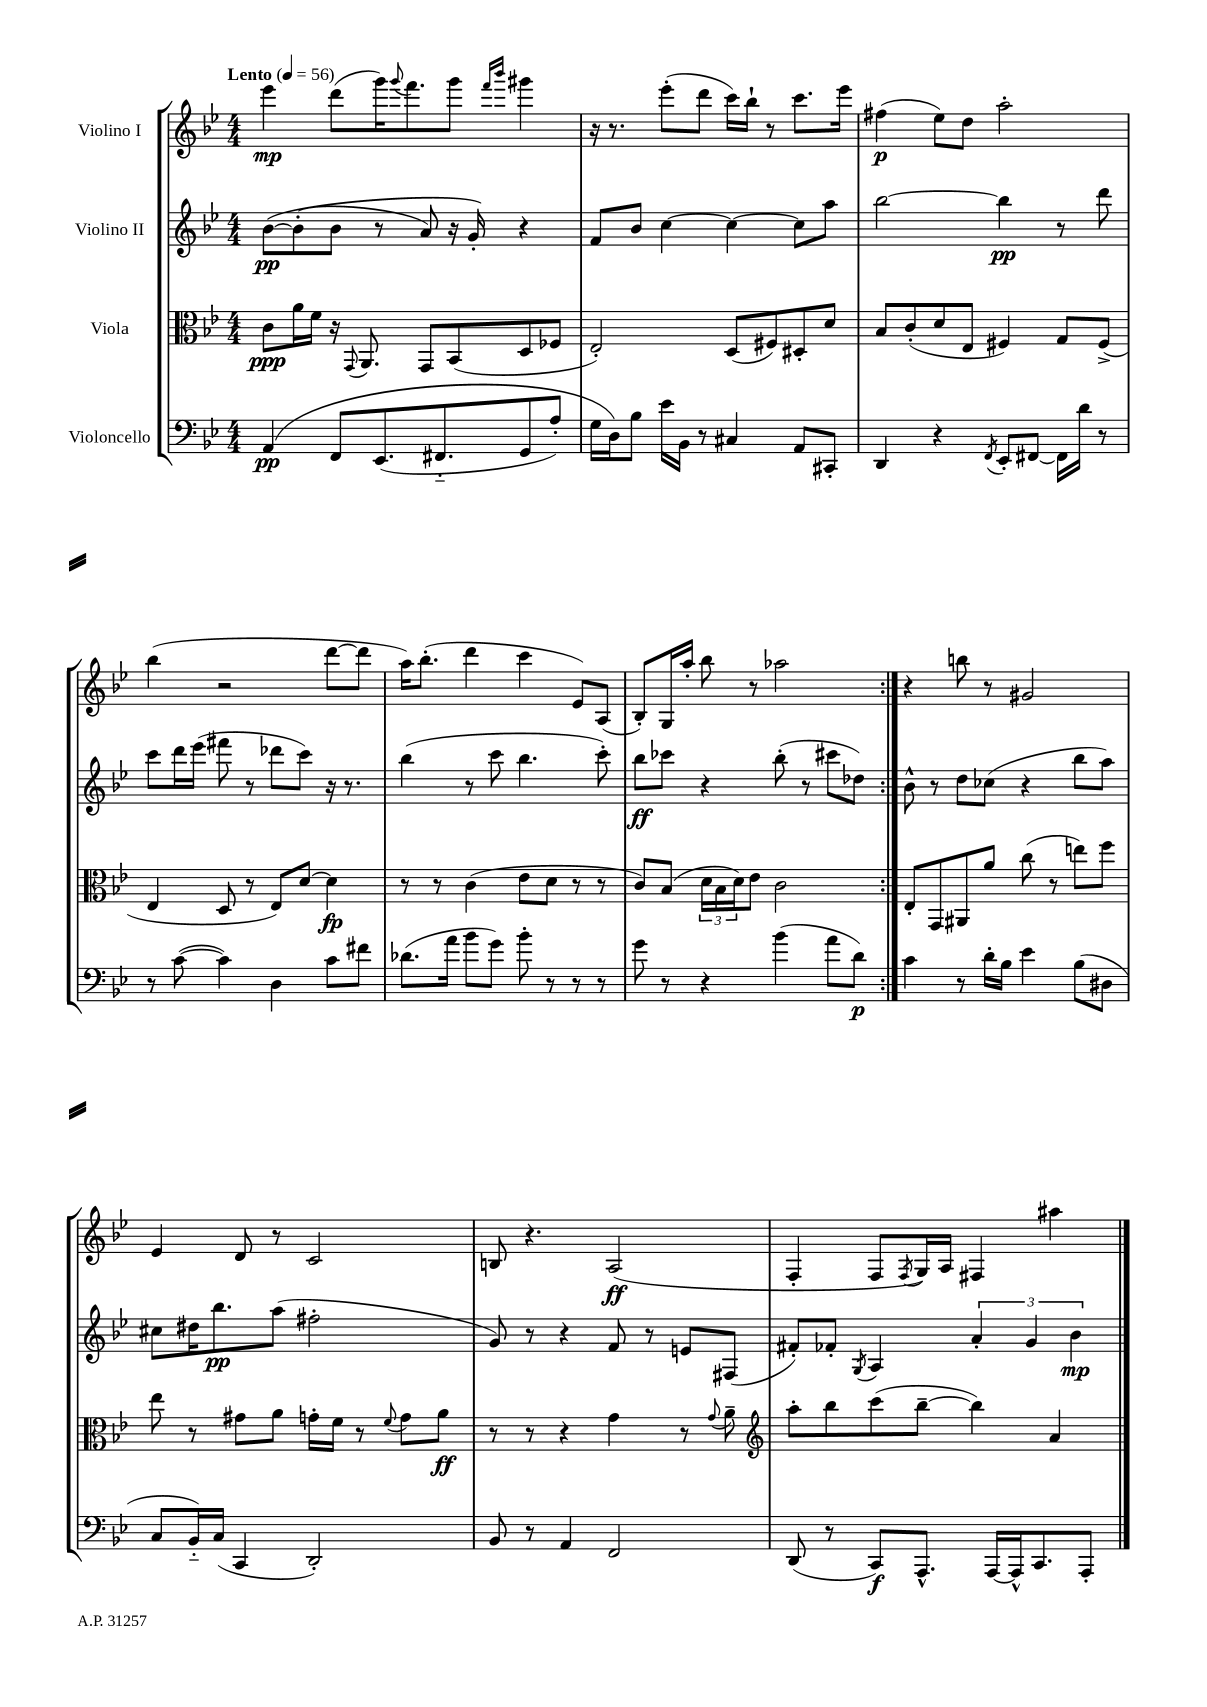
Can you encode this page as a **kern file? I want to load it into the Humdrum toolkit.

**kern	**dynam	**kern	**dynam	**kern	**dynam	**kern	**dynam
*part4	*part4	*part3	*part3	*part2	*part2	*part1	*part1
*staff4	*staff4	*staff3	*staff3	*staff2	*staff2	*staff1	*staff1
*I"Violoncello	*	*I"Viola	*	*I"Violino II	*	*I"Violino I	*
*clefF4	*	*clefC3	*	*clefG2	*	*clefG2	*
*k[b-e-]	*	*k[b-e-]	*	*k[b-e-]	*	*k[b-e-]	*
*M4/4	*	*M4/4	*	*M4/4	*	*M4/4	*
*MM56	*	*MM56	*	*MM56	*	*MM56	*
=1	=1	=1	=1	=1	=1	=1	=1
!	!	!	!	!	!	!LO:TX:a:B:t=Lento	!
(4AA/	pp	8c\L	ppp	([8b-\L	pp	4eee-\	mp
.	.	16a\L	.	(8b-'\]	.	.	.
.	.	16f\JJ	.	.	.	.	.
8FF/L	.	16r	.	8b-\J	.	(8ddd\L	.
.	.	8qqGG/	.	.	.	.	.
.	.	8.AA/	.	.	.	.	.
(8.EE-/	.	.	.	8r	.	16ggg\K)	.
.	.	.	.	.	.	8qqggg/	.
.	.	.	.	.	.	8.fff\	.
.	.	8GG/L	.	8a/)	.	.	.
8.FF#X/	.	.	.	.	.	.	.
.	.	(8BB-/	.	16r	.	8ggg\J	.
.	.	.	.	16g'/)	.	.	.
.	.	.	.	.	.	16qqfff/LL	.
.	.	.	.	.	.	16qqbbb-/JJ	.
8GG/	.	8D/	.	4r	.	4ggg#X\	.
8A'/J)	.	8F-X/J	.	.	.	.	.
=2	=2	=2	=2	=2	=2	=2	=2
16G\LL	.	2E-'/)	.	8f/L	.	16r	.
16D\J)	.	.	.	.	.	8.r	.
8B-\J	.	.	.	8b-/J	.	.	.
16e-\LL	.	.	.	[4cc\	.	(8eee-'\L	.
16BB-\JJ	.	.	.	.	.	.	.
8r	.	.	.	.	.	8ddd\J	.
4C#X/	.	(8D/L	.	4cc\_	.	16ccc\LL)	.
.	.	.	.	.	.	16bb-`\JJ	.
.	.	8F#X/)	.	.	.	8r	.
8AA/L	.	8D#X'/	.	8cc\L]	.	8.ccc\L	.
8CC#X'/J	.	8d/J	.	8aa\J	.	.	.
.	.	.	.	.	.	16eee-\Jk	.
=3	=3	=3	=3	=3	=3	=3	=3
4DD/	.	8B-/L	.	[2bb-\	.	(4ff#X\	p
.	.	(8c'/	.	.	.	.	.
4r	.	8d/	.	.	.	8ee-\L)	.
.	.	8E-/J	.	.	.	8dd\J	.
8qFF/	.	.	.	.	.	.	.
8EE-'/L	.	4F#X/)	.	4bb-\]	pp	2aa'\	.
[8FF#X/J	.	.	.	.	.	.	.
16FF#\LL]	.	8G/L	.	8r	.	.	.
16d\JJ	.	.	.	.	.	.	.
8r	.	(8F#^/J	.	8ddd\	.	.	.
!!LO:LB:g=z
=4	=4	=4	=4	=4	=4	=4	=4
8r	.	4E-/	.	8ccc\L	.	(4bb-\	.
([8c\	.	.	.	16ddd\L	.	.	.
.	.	.	.	(16eee-\JJ	.	.	.
4c\])	.	8D/	.	8fff#X\	.	2r	.
.	.	8r	.	8r	.	.	.
4D\	.	8E-/L)	.	8ddd-X\L	.	.	.
.	.	[8d/J	.	8ccc\J)	.	.	.
8c\L	.	4d\]	fp	16r	.	[8ddd\L	.
.	.	.	.	8.r	.	.	.
8f#X\J	.	.	.	.	.	8ddd\J]	.
=5	=5	=5	=5	=5	=5	=5	=5
(8.d-X\L	.	8r	.	(4bb-\	.	16aa\KL)	.
.	.	.	.	.	.	(8.bb-'\J	.
.	.	8r	.	.	.	.	.
16a\Jk	.	.	.	.	.	.	.
8b-\L	.	(4c\	.	8r	.	4ddd\	.
8g\J)	.	.	.	8ccc\	.	.	.
8b-'\	.	8e-\L	.	4.bb-\	.	4ccc\	.
8r	.	8d\J	.	.	.	.	.
8r	.	8r	.	.	.	8e-/L)	.
8r	.	8r	.	8ccc'\)	.	(8A/J	.
=6	=6	=6	=6	=6	=6	=6	=6
8g\	.	8c/L)	.	8bb-\L	ff	8B-'/L)	.
8r	.	(8B-/J	.	8ccc-X\J	.	16G/L	.
.	.	.	.	.	.	16aa'/JJ	.
4r	.	24d\LL	.	4r	.	8bb-\	.
.	.	24B-\	.	.	.	.	.
.	.	24d\J)	.	.	.	.	.
.	.	8e-\J	.	.	.	8r	.
(4b-\	.	2c\	.	(8bb-'\	.	2aa-X\	.
.	.	.	.	8r	.	.	.
8a\L	.	.	.	8ccc#X\L	.	.	.
8d\J)	p	.	.	8dd-X\J)	.	.	.
=7:|!	=7:|!	=7:|!	=7:|!	=7:|!	=7:|!	=7:|!	=7:|!
4c\	.	8E-'/L	.	8b-^^\	.	4r	.
.	.	8GG/	.	8r	.	.	.
8r	.	8AA#X/	.	8dd\L	.	8bbn\	.
16d'\LL	.	8a/J	.	(8cc-X\J	.	8r	.
16B-\JJ	.	.	.	.	.	.	.
4e-\	.	(8cc\	.	4r	.	2g#X/	.
.	.	8r	.	.	.	.	.
(8B-\L	.	8een\L)	.	8bb-\L	.	.	.
8D#X\J	.	8ff\J	.	8aa\J)	.	.	.
!!LO:LB:g=z
=8	=8	=8	=8	=8	=8	=8	=8
8C/L	.	8ee-\	.	8cc#X\L	.	4e-/	.
16BB-/L)	.	8r	.	16dd#X\K	.	.	.
(16C/JJ	.	.	.	8.bb-\	pp	.	.
4CC/	.	8g#X\L	.	.	.	8d/	.
.	.	8a\J	.	(8aa\J	.	8r	.
2DD'/)	.	16gn'\LL	.	2ff#X'\	.	2c/	.
.	.	16f\JJ	.	.	.	.	.
.	.	8r	.	.	.	.	.
.	.	8qqf/	.	.	.	.	.
.	.	8g\L	.	.	.	.	.
.	.	8a\J	ff	.	.	.	.
=9	=9	=9	=9	=9	=9	=9	=9
8BB-/	.	8r	.	8g/)	.	8Bn/	.
8r	.	8r	.	8r	.	4.r	.
4AA/	.	4r	.	4r	.	.	.
2FF/	.	4g\	.	8f/	.	(2A/	ff
.	.	.	.	8r	.	.	.
.	.	8r	.	8en/L	.	.	.
.	.	8qqg/	.	.	.	.	.
.	.	8a~\	.	(8F#X/J	.	.	.
=10	=10	=10	=10	=10	=10	=10	=10
*	*	*clefG2	*	*	*	*	*
(8DD/	.	8aa'\L	.	8f#X'/L)	.	4F'/	.
8r	.	8bb-\	.	8f-X'/J	.	.	.
.	.	.	.	8qG/	.	.	.
8CC/L)	f	(8ccc\	.	4A/	.	8F/L	.
.	.	.	.	.	.	8qF/	.
8.AAA^^/J	.	[8bb-~\J	.	.	.	16G/L)	.
.	.	.	.	.	.	16A/JJ	.
.	.	4bb-\])	.	6a'/	.	4F#X/	.
[16AAA/LL	.	.	.	.	.	.	.
16AAA^^/J]	.	.	.	.	.	.	.
.	.	.	.	6g/	.	.	.
8.CC/	.	.	.	.	.	.	.
.	.	4a/	.	.	.	4aa#X\	.
.	.	.	.	6b-\	mp	.	.
8AAA'/J	.	.	.	.	.	.	.
==	==	==	==	==	==	==	==
*-	*-	*-	*-	*-	*-	*-	*-
